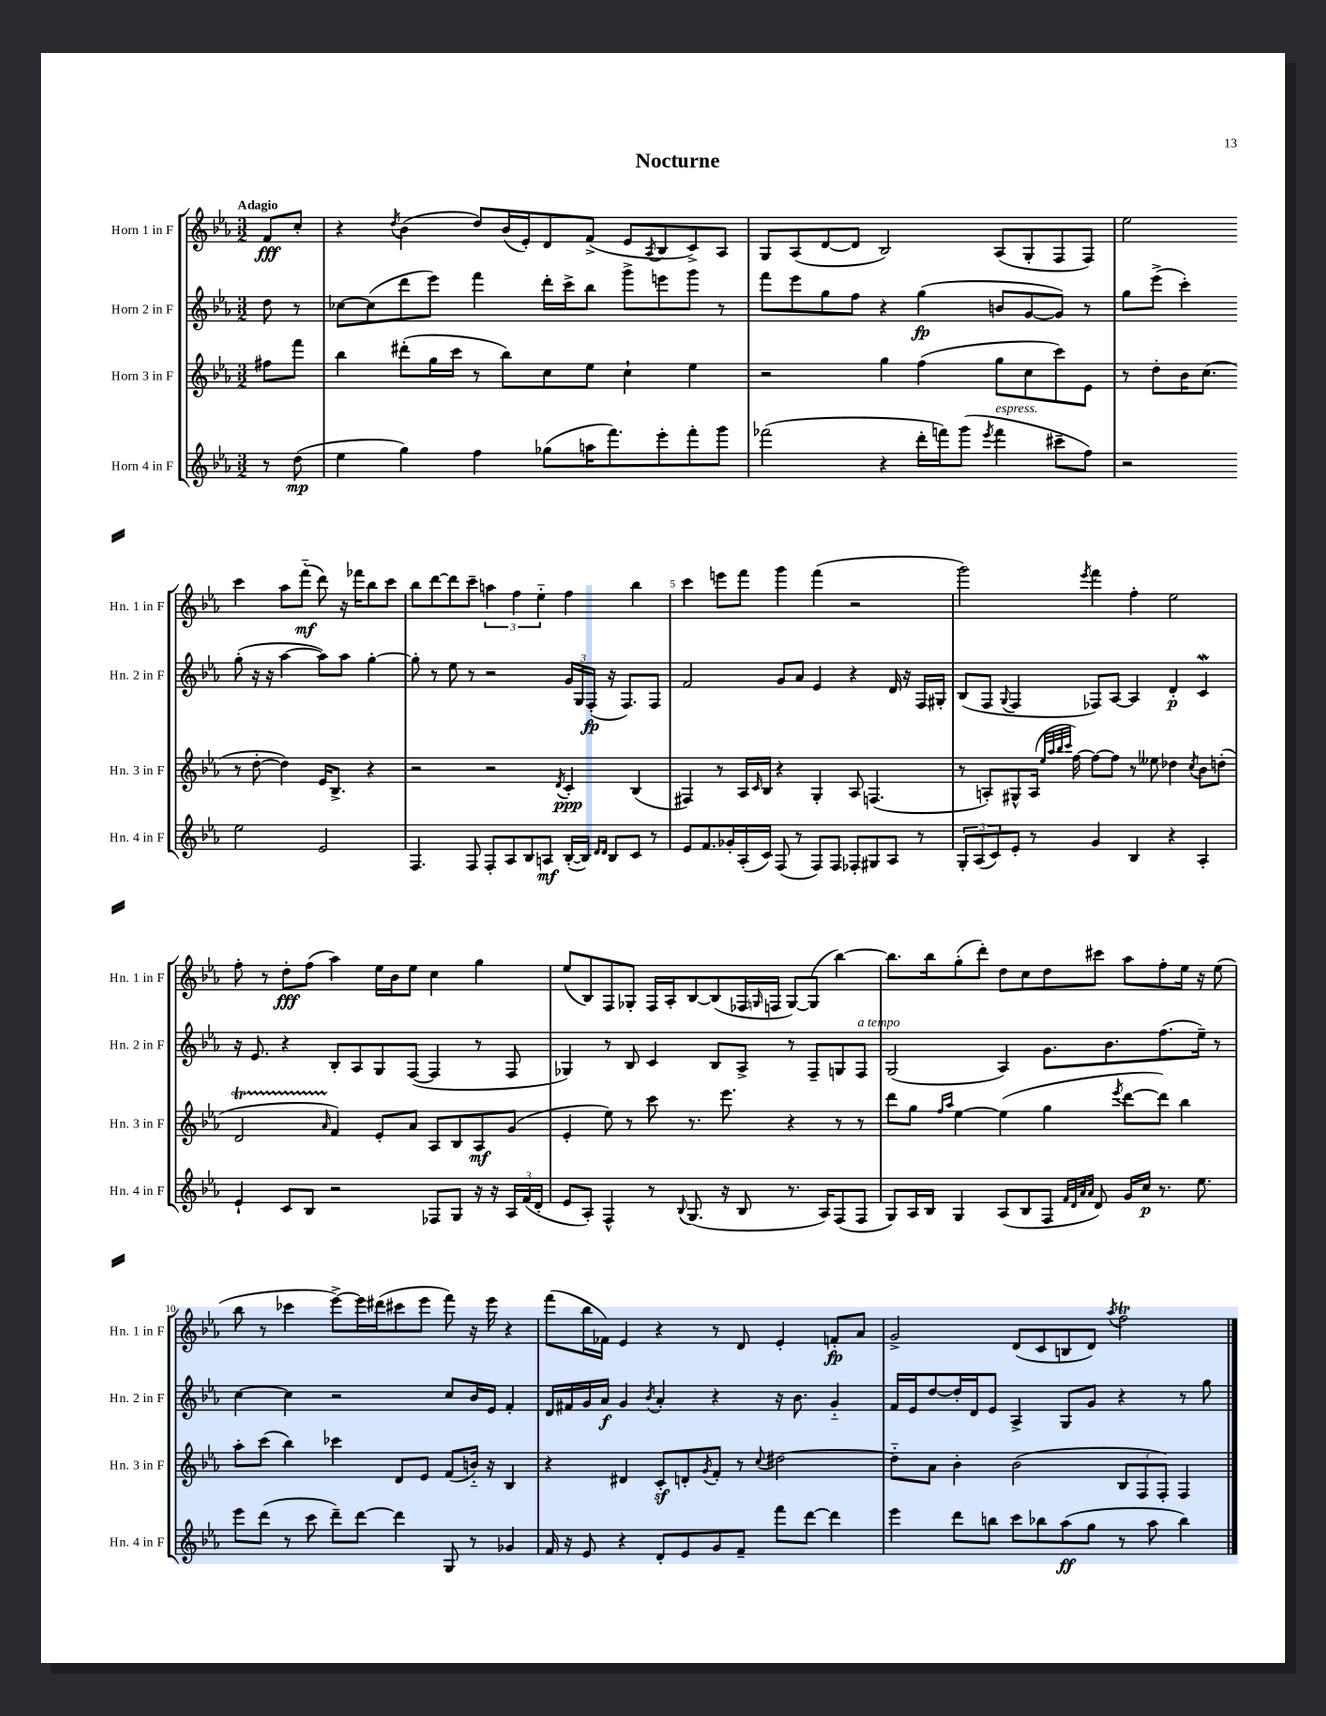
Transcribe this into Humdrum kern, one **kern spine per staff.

**kern	**kern	**kern	**kern
*staff4	*staff3	*staff2	*staff1
*clefG2	*clefG2	*clefG2	*clefG2
*k[b-e-a-]	*k[b-e-a-]	*k[b-e-a-]	*k[b-e-a-]
*M3/2	*M3/2	*M3/2	*M3/2
8r	8ff#	8dd	8f
(8dd	8fff	8r	8cc'
=	=	=	=
4ee-	4bb-	[8cc-	4r
.	.	(8cc-]	.
.	.	.	8qdd
4gg)	(8ddd#'	8ddd	(4b-
.	16gg	8eee-)	.
.	16ccc	.	.
4ff	8r	4fff	8dd)
.	8bb-)	.	(16b-
.	.	.	16e-')
(8gg-	8cc	16ddd'	8d
.	.	16ccc^	.
16aa	8ee-	8bb-	(8f^
8.fff)	.	.	.
.	4cc`	8ggg^	8e-
.	.	.	8qA-
8eee-'	.	8eee	8B-
8fff'	4ee-	8ggg	8c^)
8ggg	.	8r	8A-
=	=	=	=
(2fff-	2r	8fff	8G
.	.	8eee-	(8A-
.	.	8gg	[8d
.	.	8ff	8d]
4r	4gg	4r	2B-)
16ddd'	(4ff	(4gg	.
16fff)	.	.	.
(8ggg	.	.	.
8qeee-	.	.	.
4fff	8gg	8b	(8A-
.	8cc	[8g	8G'
8ccc#~	8ccc)	8g])	8F
8ff)	8e-	8r	8F)
=	=	=	=
2r	8r	8gg	2ee-
.	8dd'	(8eee-^	.
.	16b-	4ccc')	.
.	(8.cc	.	.
2ee-	8r	(8gg'	4ccc
.	[8dd'	16r	.
.	.	16r	.
.	4dd])	[4aa-	8aa-
.	.	.	(8fff'~
2e-	16e-	8aa-])	8ddd)
.	8.B-^	.	.
.	.	8aa-	16r
.	.	.	16fff-
.	4r	[4gg'	8bb-
.	.	.	8ccc
=	=	=	=
4.F	2r	8gg']	8bb-
.	.	8r	[8ddd
.	.	8ee-	8ddd]
8F	.	8r	8ccc~
8F'	2r	2r	6aa
8A-	.	.	.
.	.	.	6ff
8B-	.	.	.
.	.	.	6ee-'~
8A	.	.	.
.	8qd	.	.
([16B-'	4c'	24g	4ff
.	.	24G	.
16B-])	.	.	.
.	.	(24F'	.
16qqd	.	.	.
16qqd	.	.	.
8B-	.	16r	.
.	.	8.F)	.
8c	(4B-	.	4bb-
8r	.	8F	.
=	=	=	=
8e-	4F#)	2f	4ccc
8.f	.	.	.
.	8r	.	8eee
16g-'	.	.	.
(16A-'	16A-	.	8fff
.	16qqc	.	.
16c)	16B-	.	.
(8F	4r	8g	4ggg
8r	.	8a-	.
8F)	4G'	4e-	(4fff
8F	.	.	.
8F-'	8A-	4r	2r
8G#	(4.F	.	.
8A-	.	16d	.
.	.	16r	.
8r	.	16F	.
.	.	16G#'	.
=	=	=	=
12G'	8r	(8B-	2ggg)
(12A-	.	.	.
.	8A')	8F	.
12c)	.	.	.
.	.	8qqG	.
8e-'	8G#^^	4F	.
8r	(16A	.	.
.	32qqee-	.	.
.	32qqaa-	.	.
.	32qqbb-	.	.
.	32qqccc	.	.
.	[16ff)	.	.
.	.	.	8qeee-
4g	8ff_	8F-)	4fff
.	8ff]	[8A-	.
4B-	8r	4A-]	4ff'
.	8ee--	.	.
4r	4dd-	4d'	2ee-
.	8qcc	.	.
4A-'	8b-	4c	.
.	(8dd'	.	.
=	=	=	=
4e-`	2d	16r	8ff'
.	.	8.e-	.
.	.	.	8r
8c	.	4r	8dd'
8B-	.	.	(8ff
.	16qqa-	.	.
2r	4f)	8B-'	4aa-)
.	.	8A-	.
.	8e-'	8G	16ee-
.	.	.	16b-
.	8a-	([8F	8ee-
8F-	8A-	4F]	4cc
8G	8B-	.	.
16r	8A-	8r	4gg
16r	.	.	.
24A-	(8g	8F	.
(24f	.	.	.
24d'	.	.	.
=	=	=	=
8e-	4e-'	4G-)	(8ee-
8A-')	.	.	8B-)
4F^^	8ee-)	8r	8F
.	8r	8B-	8G-'
8r	8ccc	4c	16F
.	.	.	16A-'
8qqB-	.	.	.
(8.G	8.r	.	[8B-
.	.	8B-	(8B-]
16r	8.eee-	.	.
8B-	.	8A-^	16F-
.	.	.	16qqG
.	.	.	16F
8.r	4r	8r	[8G)
.	.	8F~	(8G]
16A-)	.	.	.
(8F	8r	8G	[4bb-)
8F	8r	8F	.
=	=	=	=
8G)	8ddd	(2G	8.bb-]
16A-	8gg	.	.
16B-	.	.	16bb-
.	16qqff	.	.
.	16qqaa-	.	.
4G	[4ee-	.	(8gg'
.	.	.	8ddd')
(8A-	(4ee-]	4A-)	8dd
8B-	.	.	8cc
8F	4gg	8.g	8dd
32qqf	.	.	.
32qqd	.	.	.
32qqa-	.	.	.
32qqa-	.	.	.
8d)	.	.	8ccc#
.	.	8.b-	.
.	8qeee-	.	.
16g	[8ddd	.	8aa-
16cc	.	.	.
8.r	8ddd])	(8.ff	8ff'
.	4bb-	.	16ee-
8.ee-	.	16ee-~)	16r
.	.	8r	(8ee-
=	=	=	=
8eee-	8aa-'	[4cc	8bb-
(8ddd	(8ccc	.	8r
8r	4bb-)	4cc]	4ccc-
8ccc	.	.	.
8ddd~)	4ccc-	2r	[8eee-^)
[8ddd	.	.	16eee-]
.	.	.	(16ddd#
4ddd]	8d	.	8ccc#
.	8e-	.	8eee-
8G	(8f	8cc	8fff)
8r	16b'~)	16b-	16r
.	16r	16e-	16eee-
4g-	4B-	4f'	4r
=	=	=	=
16f	4r	16d	(8fff
16r	.	16f#	.
8e-	.	16g	16bb-
.	.	16a-	16f-)
4r	4d#	4g	4e-
.	.	8qb-	.
8d'	8c'	4a-'	4r
8e-	8d'	.	.
.	8qg	.	.
8g	8f'	4r	8r
8f~	8r	.	8d
.	8qqcc	.	.
8fff	[2dd#	16r	4e-'
.	.	8.b-	.
[8ddd	.	.	.
4ddd]	.	4g'~	8f'
.	.	.	8a-
=	=	=	=
4eee-	8dd#'~]	16f	2g^
.	.	16e-	.
.	8a-	[8dd	.
8ddd	4b-'	16dd']	.
.	.	16d	.
8bb	.	8e-	.
8ccc	(2b-	4A-^	(8d
8bb-	.	.	8c
(8aa-	.	8G	8B
8gg	.	8g	8d)
.	.	.	8qaa-
8r	12B-	4r	2ff
.	12F	.	.
8aa-	.	.	.
.	12F')	.	.
4bb-)	4F	8r	.
.	.	8gg	.
==	==	==	==
*-	*-	*-	*-
